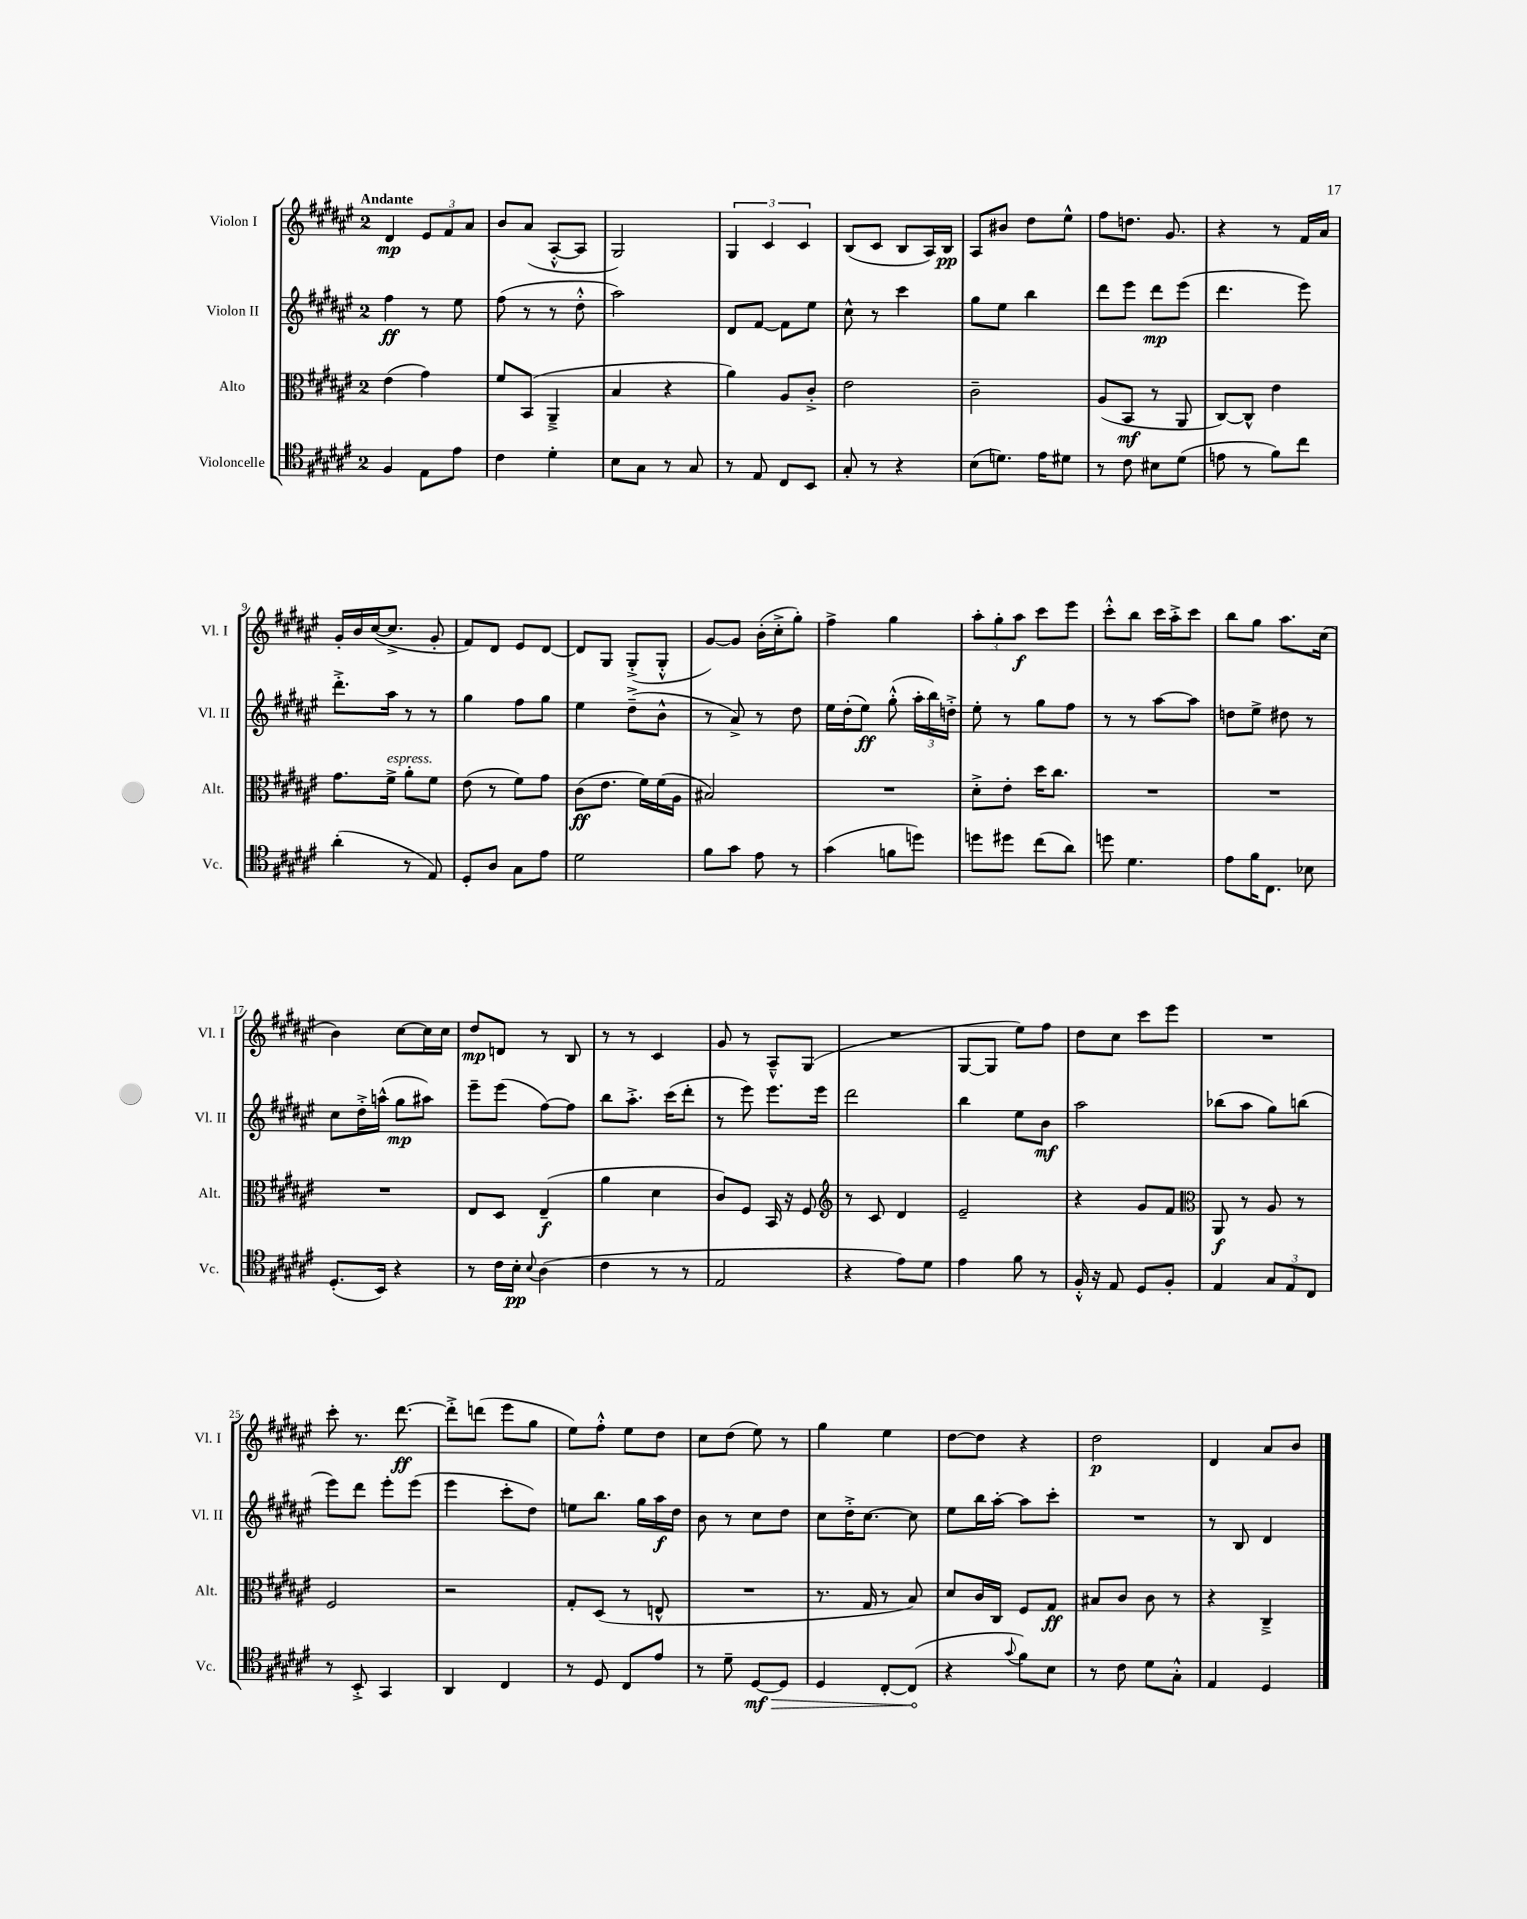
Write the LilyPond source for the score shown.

<<
\new StaffGroup <<
\new Staff = "s0" \with { instrumentName = "Violon I" shortInstrumentName = "Vl. I" } {
    \clef treble \key fis \major \once \override Staff.TimeSignature.style = #'single-digit \time 2/4 \tempo "Andante"
    \autoBeamOff dis'4\mp \tuplet 3/2 { eis'8[ fis'8 ais'8] } |
    b'8[ ais'8]( ais8[~-.-^ ais8] |
    gis2) |
    \tuplet 3/2 { gis4 cis'4 cis'4 } |
    b8[( cis'8] b8[ ais16) b16]\pp |
    ais8[ bis'8] dis''8[ eis''8]-^ |
    fis''8[ d''8.] gis'8. |
    r4 r8 fis'16[ ais'16] |
    gis'16[-. b'16 cis''16~( cis''8.]-> gis'8-. |
    fis'8[) dis'8] eis'8[ dis'8]~ |
    dis'8[ gis8] gis8[-.->( gis8]-.-^ |
    gis'8[~) gis'8] b'16[-.( cis''16-.-> gis''8]-.) |
    fis''4-> gis''4 |
    \tuplet 3/2 { ais''8[-. gis''8-. ais''8]\f } cis'''8[ eis'''8] |
    cis'''8[-.-^ b''8] cis'''16[ ais''16-.-> cis'''8] |
    b''8[ gis''8] ais''8.[ cis''16]( |
    b'4) cis''8[~ cis''16 cis''16] |
    dis''8[\mp d'8] r8 b8 |
    r8 r8 cis'4 |
    gis'8 r8 ais8[---^ gis8]( |
    R2 |
    gis8[~ gis8] eis''8[) fis''8] |
    dis''8[ cis''8] cis'''8[ eis'''8] |
    R2 |
    cis'''8-. r8. dis'''8.~\ff |
    dis'''8[-.-> d'''8]( eis'''8[ gis''8] |
    eis''8[) fis''8]-.-^ eis''8[ dis''8] |
    cis''8[ dis''8]( eis''8) r8 |
    gis''4 eis''4 |
    dis''8[~ dis''8] r4 |
    dis''2\p |
    dis'4 ais'8[ b'8] \bar "|." |
}
\new Staff = "s1" \with { instrumentName = "Violon II" shortInstrumentName = "Vl. II" } {
    \clef treble \key fis \major \once \override Staff.TimeSignature.style = #'single-digit \time 2/4
    \autoBeamOff fis''4\ff r8 eis''8 |
    fis''8( r8 r8 dis''8-.-^ |
    ais''2) |
    dis'8[ fis'8]~ fis'8[ eis''8] |
    cis''8-^ r8 cis'''4 |
    gis''8[ eis''8] b''4 |
    dis'''8[ eis'''8] dis'''8[\mp eis'''8]( |
    dis'''4. eis'''8) |
    dis'''8.[-.-> ais''16] r8 r8 |
    gis''4 fis''8[ gis''8] |
    eis''4 dis''8[--->( b'8]-^ |
    r8 ais'8->) r8 dis''8 |
    eis''16[ dis''16-.( eis''8]\ff) gis''8-.-^( \tuplet 3/2 { ais''16[-. b''16) d''16]-.-> } |
    eis''8-. r8 gis''8[ fis''8] |
    r8 r8 ais''8[~ ais''8] |
    d''8[ eis''8]-> dis''8 r8 |
    cis''8[ dis''16-.-> a''16]-^( gis''8[\mp ais''8]) |
    eis'''8[-- eis'''8]( fis''8[~) fis''8] |
    b''8[ ais''8.]-.-> cis'''16[( dis'''8]-. |
    r8 eis'''8) eis'''8.[ eis'''16] |
    dis'''2 |
    b''4 eis''8[ b'8]\mf |
    ais''2 |
    bes''8[( ais''8] gis''8[) b''8]( |
    eis'''8[) dis'''8] eis'''8[-. eis'''8]( |
    eis'''4 cis'''8[-. dis''8]) |
    e''8[ b''8.] gis''16[ ais''16\f dis''16] |
    b'8 r8 cis''8[ dis''8] |
    cis''8[ dis''16-.-> cis''8.]~ cis''8 |
    eis''8[ b''16 ais''16]~-. ais''8[ cis'''8]-. |
    R2 |
    r8 b8 dis'4 \bar "|." |
}
\new Staff = "s2" \with { instrumentName = "Alto" shortInstrumentName = "Alt." } {
    \clef alto \key fis \major \once \override Staff.TimeSignature.style = #'single-digit \time 2/4
    \autoBeamOff eis'4( gis'4) |
    fis'8[ b,8]( ais,4---> |
    b4 r4 |
    ais'4) ais8[ cis'8]-.-> |
    eis'2 |
    cis'2-- |
    ais8[( b,8]\mf r8 ais,8 |
    cis8[~) cis8]-^ eis'4 |
    gis'8.[ fis'16]->^\markup { \italic "espress." } ais'8[-. fis'8] |
    eis'8( r8 fis'8[) gis'8] |
    cis'8[\ff( eis'8.] fis'16[) fis'16( ais16] |
    bis2) |
    R2 |
    dis'8[-.-> eis'8]-. dis''16[ cis''8.] |
    R2 |
    R2 |
    R2 |
    eis8[ dis8] eis4--\f( |
    ais'4 dis'4 |
    cis'8[) fis8] b,16 r16 fis8 |
    \clef treble r8 cis'8 dis'4 |
    eis'2-- |
    r4 gis'8[ fis'8] |
    \clef alto ais,8\f r8 ais8 r8 |
    fis2 |
    r2 |
    gis8[-. dis8]( r8 e8-^ |
    R2 |
    r8. gis16 r8 b8) |
    dis'8[ cis'16 cis16] fis8[ gis8]\ff |
    bis8[ cis'8] cis'8 r8 |
    r4 cis4---> \bar "|." |
}
\new Staff = "s3" \with { instrumentName = "Violoncelle" shortInstrumentName = "Vc." } {
    \clef tenor \key fis \major \once \override Staff.TimeSignature.style = #'single-digit \time 2/4
    \autoBeamOff fis4 eis8[ eis'8] |
    cis'4 dis'4-. |
    b8[ gis8] r8 gis8 |
    r8 eis8 cis8[ b,8] |
    gis8-. r8 r4 |
    b8[( d'8.]) eis'16[ dis'8] |
    r8 cis'8 bis8[ dis'8]( |
    e'8 r8 fis'8[) cis''8] |
    ais'4-.( r8 eis8) |
    dis8[-. ais8] gis8[ eis'8] |
    dis'2 |
    fis'8[ gis'8] eis'8 r8 |
    gis'4( f'8[ d''8]) |
    d''8[ dis''8] cis''8[( ais'8]) |
    d''8 dis'4. |
    eis'8[ fis'16 cis8.] bes8 |
    dis8.[-.( b,16]) r4 |
    r8 cis'16[ b16]-.\pp \appoggiatura { b8 } ais4( |
    cis'4 r8 r8 |
    eis2 |
    r4 eis'8[) dis'8] |
    eis'4 fis'8 r8 |
    fis16-.-^ r16 eis8 dis8[ fis8]-. |
    eis4 \tuplet 3/2 { gis8[ eis8 cis8] } |
    r8 b,8-.-> gis,4 |
    ais,4 cis4 |
    r8 dis8 cis8[ eis'8] |
    r8 dis'8-- \once \override Hairpin.circled-tip = ##t dis8[~\mf\> dis8] |
    dis4 cis8[~-. cis8]\!( |
    r4 \appoggiatura { gis'8 } fis'8[) b8] |
    r8 cis'8 dis'8[ gis8]-.-^ |
    eis4 dis4 \bar "|." |
}
>>
>>
